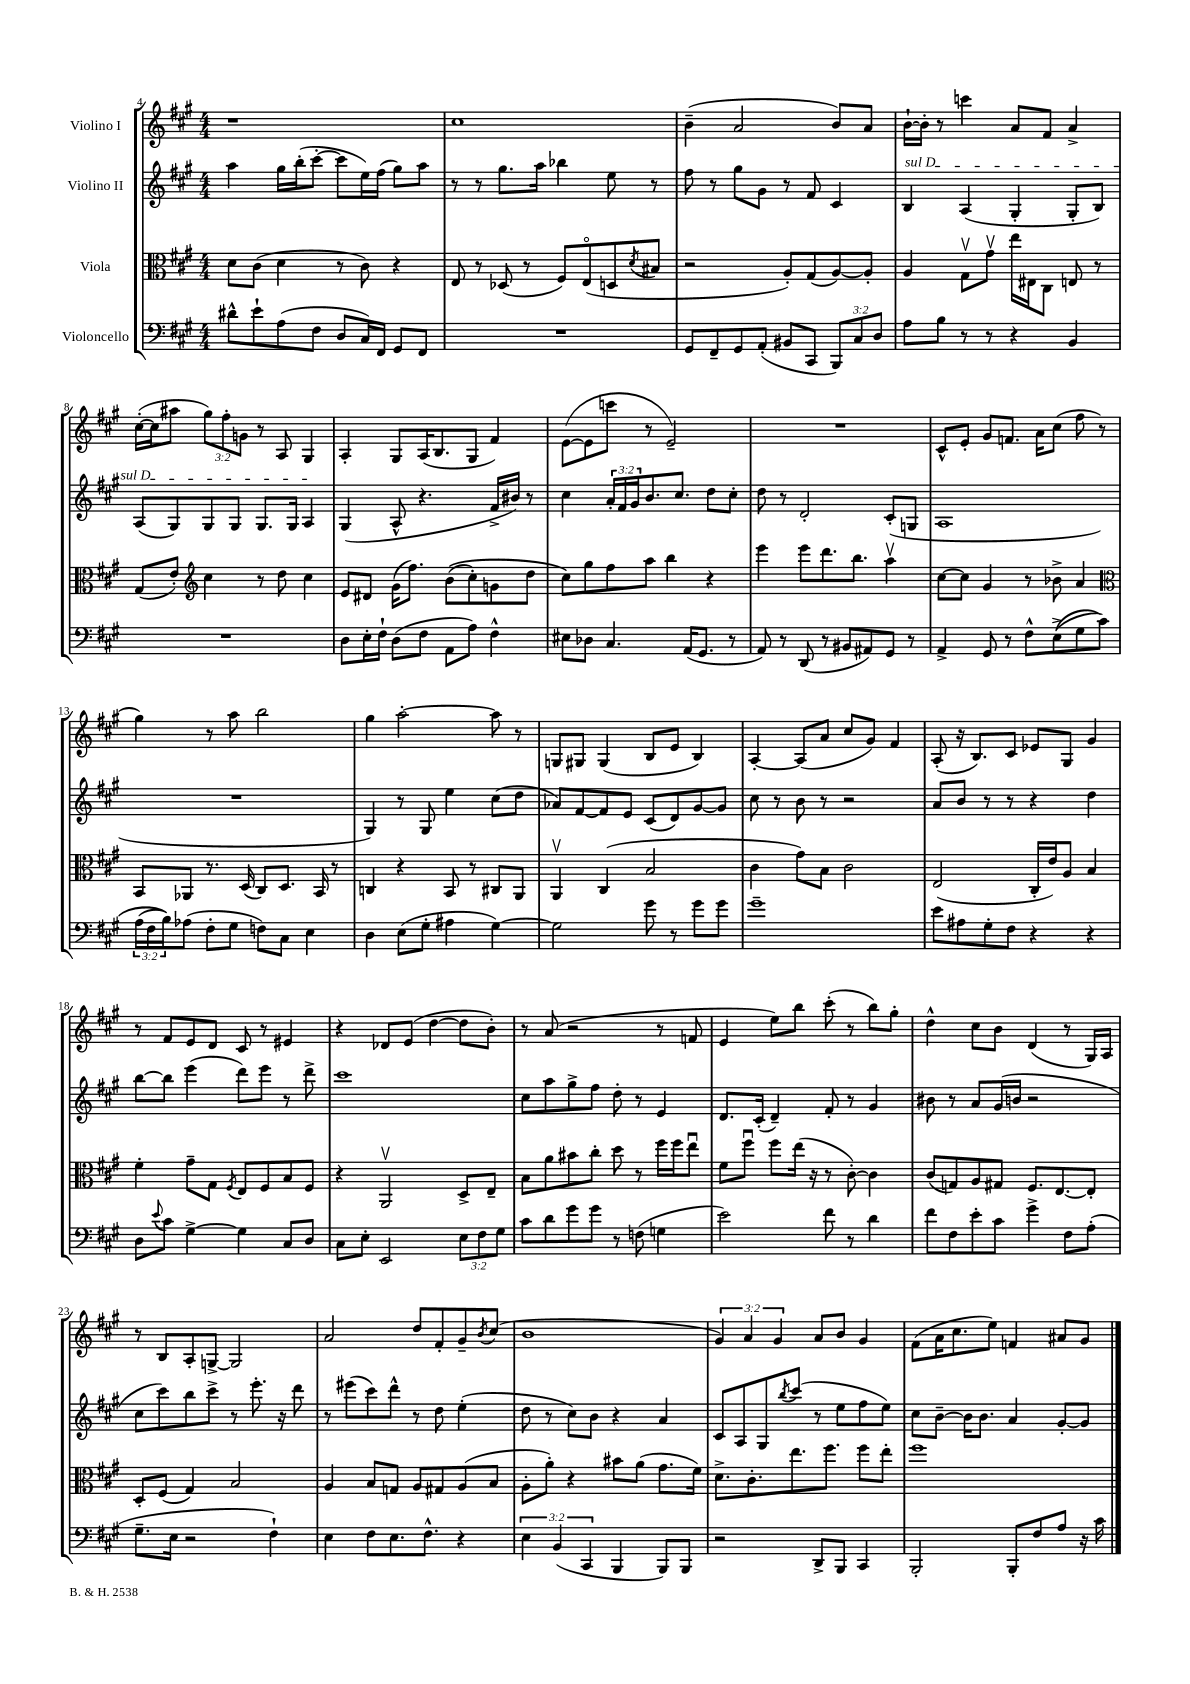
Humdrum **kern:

**kern	**kern	**kern	**kern
*staff4	*staff3	*staff2	*staff1
*clefF4	*clefC3	*clefG2	*clefG2
*k[f#c#g#]	*k[f#c#g#]	*k[f#c#g#]	*k[f#c#g#]
*M4/4	*M4/4	*M4/4	*M4/4
8d#^^\L	8d\L	4aa\	1r
8e`\	(8c#\J	.	.
(8A\	4d\	16gg#\LL	.
.	.	(16bb'\J	.
8F#\J	.	[8ccc#'\J	.
8D/L	8r	8ccc#\]L	.
16C#/L)	8c#\)	16ee\L)	.
16FF#/JJ	.	(16ff#\JJ	.
8GG#/L	4r	8gg#\L)	.
8FF#/J	.	8aa\J	.
=	=	=	=
1r	8E/	8r	1cc#
.	8r	8r	.
.	(8D-/	8.gg#\L	.
.	8r	.	.
.	.	16aa\Jk	.
.	8F#/L)	4bb-\	.
.	(8Eo/	.	.
.	8D/	8ee\	.
.	8qd/	.	.
.	8B#/J	8r	.
=	=	=	=
8GG#/L	2r	8ff#\	(4b~\
8FF#~/	.	8r	.
8GG#/	.	8gg#\L	2a/
(8AA'/J	.	8g#\J	.
8BB#/L	8A'/L)	8r	.
8CC#/J	(8G#/	8f#/	.
12BBB/L)	[8A/)	4c#/	8b/L)
12C#/	.	.	.
.	8A'/]J	.	8a/J
12D/J	.	.	.
=	=	=	=
8A\L	4A/	4B/	[16b`\LL
.	.	.	16b'\]JJ
8B\J	.	.	8r
8r	8G#v\L	(4A/	4ccc\
8r	8g#v\J	.	.
4r	16ee\LL	4G#'/	8a/L
.	16E#\J	.	.
.	8C#\J	.	8f#/J
4BB/	8E/	8G#'/L	4a^/
.	8r	8B/J)	.
=	=	=	=
1r	(8G#/L	(8A/L	([16cc#'\LL
.	.	.	16cc#\]J
.	8e'/J)	8G#/)	8aa#\J
*	*clefG2	*	*
.	4cc#\	8G#/	12gg#\L)
.	.	.	12ff#'\
.	.	8G#/J	.
.	.	.	12g\J
.	8r	8.G#/L	8r
.	8dd\	.	8A/
.	.	16G#/Jk	.
.	4cc#\	4A/	4G#/
=	=	=	=
8D\L	8e/L	(4G#/	4A'/
16E'\L	8d#/J	.	.
16F#`\JJ	.	.	.
(8D\L	(16g#\LK	8A^^/	8G#/L
.	8.ff#\J)	.	.
8F#\J	.	4.r	(16A/K
.	.	.	8.B/
8AA\L	&((8b\L	.	.
8A\J)	8cc#'\)	.	8G#/J
4F#^^\	8g\	16f#^/LL	4f#/)
.	.	16b#/JJ)	.
.	8dd\J	8r	.
=	=	=	=
8E#\L	8cc#\L&)	4cc#\	([8e\L
8D-\J	8gg#\	.	8e\]
4.C#/	8ff#\	24a'/LL	8ccc\J
.	.	24f#/	.
.	.	24g#/J	.
.	8aa\J	8.b/	8r
.	4bb\	.	2e~/)
.	.	8.cc#/J	.
(16AA/LK	.	.	.
8.GG#/J	.	.	.
.	4r	8dd\L	.
8r	.	8cc#'\J	.
=	=	=	=
8AA/)	4eee\	8dd\	1r
8r	.	8r	.
(8DD/	8eee\L	2d'/	.
8r	8.ddd\	.	.
8BB#/L	.	.	.
.	8.bb\J	.	.
8AA#/)	.	.	.
8GG#/J	4aav\	(8c#'/L	.
8r	.	8G/J	.
=	=	=	=
4AA^/	[8cc#\L	1A	8c#^^/L
.	8cc#\]J	.	8e'/J
8GG#/	4g#/	.	8g#/L
8r	.	.	8.f/J
8F#^^\L	8r	.	.
.	.	.	16a\LK
&((8E^\	8b-^\	.	(8cc#\J
8G#\	4a/	.	8ff#\
8c#\J)	.	.	8r
=	=	=	=
*	*clefC3	*	*
(24A\LL	8BB/L	1r	4gg#\)
24F#\	.	.	.
24B\J)&)	.	.	.
(8A-\J	8AA-/J	.	.
8F#'\L	8.r	.	8r
8G#\J	.	.	8aa\
.	(16D/	.	.
8F\L)	8C#/L)	.	2bb\
8C#\J	8.D/J	.	.
4E\	.	.	.
.	16BB/	.	.
.	8r	.	.
=	=	=	=
4D\	4C/	4G#/)	4gg#\
(8E\L	4r	8r	[2aa'\
8G#'\J	.	8G#/	.
4A#\	8BB/	4ee\	.
.	8r	.	.
[4G#\)	8C#/L	(8cc#\L	8aa\]
.	8AA/J	8dd\J	8r
=	=	=	=
2G#\]	4AAv/	8a-/L)	8G/L
.	.	[8f#/	8G#/J
.	(4C#/	8f#/]	(4G#/
.	.	8e/J	.
8g#\	2B/	(8c#/L	8B/L
8r	.	8d/)	8e/J
8g#\L	.	[8g#/	4B/)
8g#\J	.	8g#/]J	.
=	=	=	=
1g#~	4c#\	8cc#\	[4A'/
.	.	8r	.
.	8g#\L)	8b\	(8A/]L
.	8B\J	8r	8a/J
.	2c#\	2r	8cc#/L
.	.	.	8g#/J)
.	.	.	4f#/
=	=	=	=
8e\L	(2E/	8a/L	(8A'/
8A#\	.	8b/J	16r
.	.	.	8.B/L)
8G#'\	.	8r	.
8F#\J	.	8r	8c#/J
4r	16C#'/LL	4r	8e-/L
.	16e/J)	.	.
.	8A/J	.	8G#/J
4r	4B/	4dd\	4g#/
=	=	=	=
8D\L	4f#'\	[8bb\L	8r
8qqe/	.	.	.
8c#\J	.	8bb\]J	8f#/L
[4G#^\	8g#~\L	(4eee\	8e/
.	8G#\J	.	8d/J
.	8qF#/	.	.
4G#\]	8E/L	8ddd\L)	8c#/
.	8F#/	8eee\J	8r
8C#/L	8B/	8r	4e#/
8D/J	8F#/J	8ddd^\	.
=	=	=	=
8C#\L	4r	1ccc#	4r
8E'\J	.	.	.
2EE/	2AAv/	.	8d-/L
.	.	.	(8e/J
.	.	.	[4dd\
12E\L	8D^/L	.	8dd\]L
12F#\	.	.	.
.	8E~/J	.	8b'\J)
12G#\J	.	.	.
=	=	=	=
8c#\L	8B\L	8cc#\L	8r
8d\	8a\	8aa\	(8a/
8g#\	8b#\	8gg#^\	2r
8g#\J	8cc#'\J	8ff#\J	.
8r	8dd\	8dd'\	.
(8F\	8r	8r	.
4G\	16ff#\LL	4e/	8r
.	16ff#\J	.	.
.	8eeu\J	.	8f/
=	=	=	=
2e\)	8f#\L	8.d/L	4e/
.	8ff#u\J	.	.
.	.	(16c#'/Jk	.
.	8ff#\L	4d~/)	8ee\L)
.	(16ee\Jk	.	8bb\J
.	16r	.	.
8f#\	8r	8f#'/	(8ccc#'\
8r	[8c#'\)	8r	8r
4d\	4c#\]	4g#/	8bb\L)
.	.	.	8gg#'\J
=	=	=	=
8f#\L	(8c#/L	8b#\	4dd^^\
8F#\	8G/)	8r	.
8e'\	8A/	8a/L	8cc#\L
8c#\J	8G#/J	(16g#/L	8b\J
.	.	16b/JJ	.
4g#^\	8.F#/L	2r	(4d/
.	[8.E/	.	.
8F#\L	.	.	8r
(8A'\J	8E'/]J	.	16G#/LL)
.	.	.	16A/JJ
=	=	=	=
8.G#~\L	8D'/L	8cc#\L	8r
.	(8F#/J	8ccc#\)	8B/L
16E\Jk	.	.	.
2r	4G#/)	8bb\	8A'/
.	.	8ccc#^\J	[8G^/J
.	2B/	8r	2G/]
.	.	8.eee'\	.
4F#`\)	.	.	.
.	.	16r	.
.	.	8ddd\	.
=	=	=	=
4E\	4A/	8r	2a/
.	.	(8eee#\L	.
8F#\L	8B/L	8ccc#\)	.
8.E\	8G/J	8ddd^^\J	.
.	8A/L	8r	8dd/L
8.F#^^\J	.	.	.
.	8G#/	8dd\	8f#'/
4r	(8A/	(4ee'\	8g#~/
.	.	.	8qb/
.	8B/J	.	(8cc#/J
=	=	=	=
6E\	8A'\L	8dd\	1b
.	8a'\J)	8r	.
(6BB/	.	.	.
.	4r	8cc#\L)	.
6CC#/	.	.	.
.	.	8b\J	.
4BBB/	8b#\L	4r	.
.	(8a\J	.	.
8BBB/L)	8.g#\L	4a/	.
8BBB/J	.	.	.
.	16f#\Jk)	.	.
=	=	=	=
2r	8.d^\L	8c#/L	6g#/)
.	.	8A/	.
.	.	.	6a/
.	8.c#'\	.	.
.	.	8G#/	.
.	.	.	6g#/
.	.	8qbb/	.
.	8.ee\	(8ccc#/J	.
8DD^/L	.	8r	8a/L
.	8.ff#\J	.	.
8BBB/J	.	8ee\L	8b/J
4CC#/	8ff#\L	8ff#\	4g#/
.	8ee'\J	8ee\J)	.
=	=	=	=
2BBB'/	1ff#	8cc#\L	(8f#\L
.	.	[8b~\J	16a\K
.	.	.	8.cc#\
.	.	16b\]LK	.
.	.	8.b\J	.
.	.	.	8ee\J)
8BBB'/L	.	4a/	4f/
8F#/	.	.	.
8A/J	.	[8g#'/L	8a#/L
16r	.	8g#/]J	8g#/J
16c#\	.	.	.
==	==	==	==
*-	*-	*-	*-
